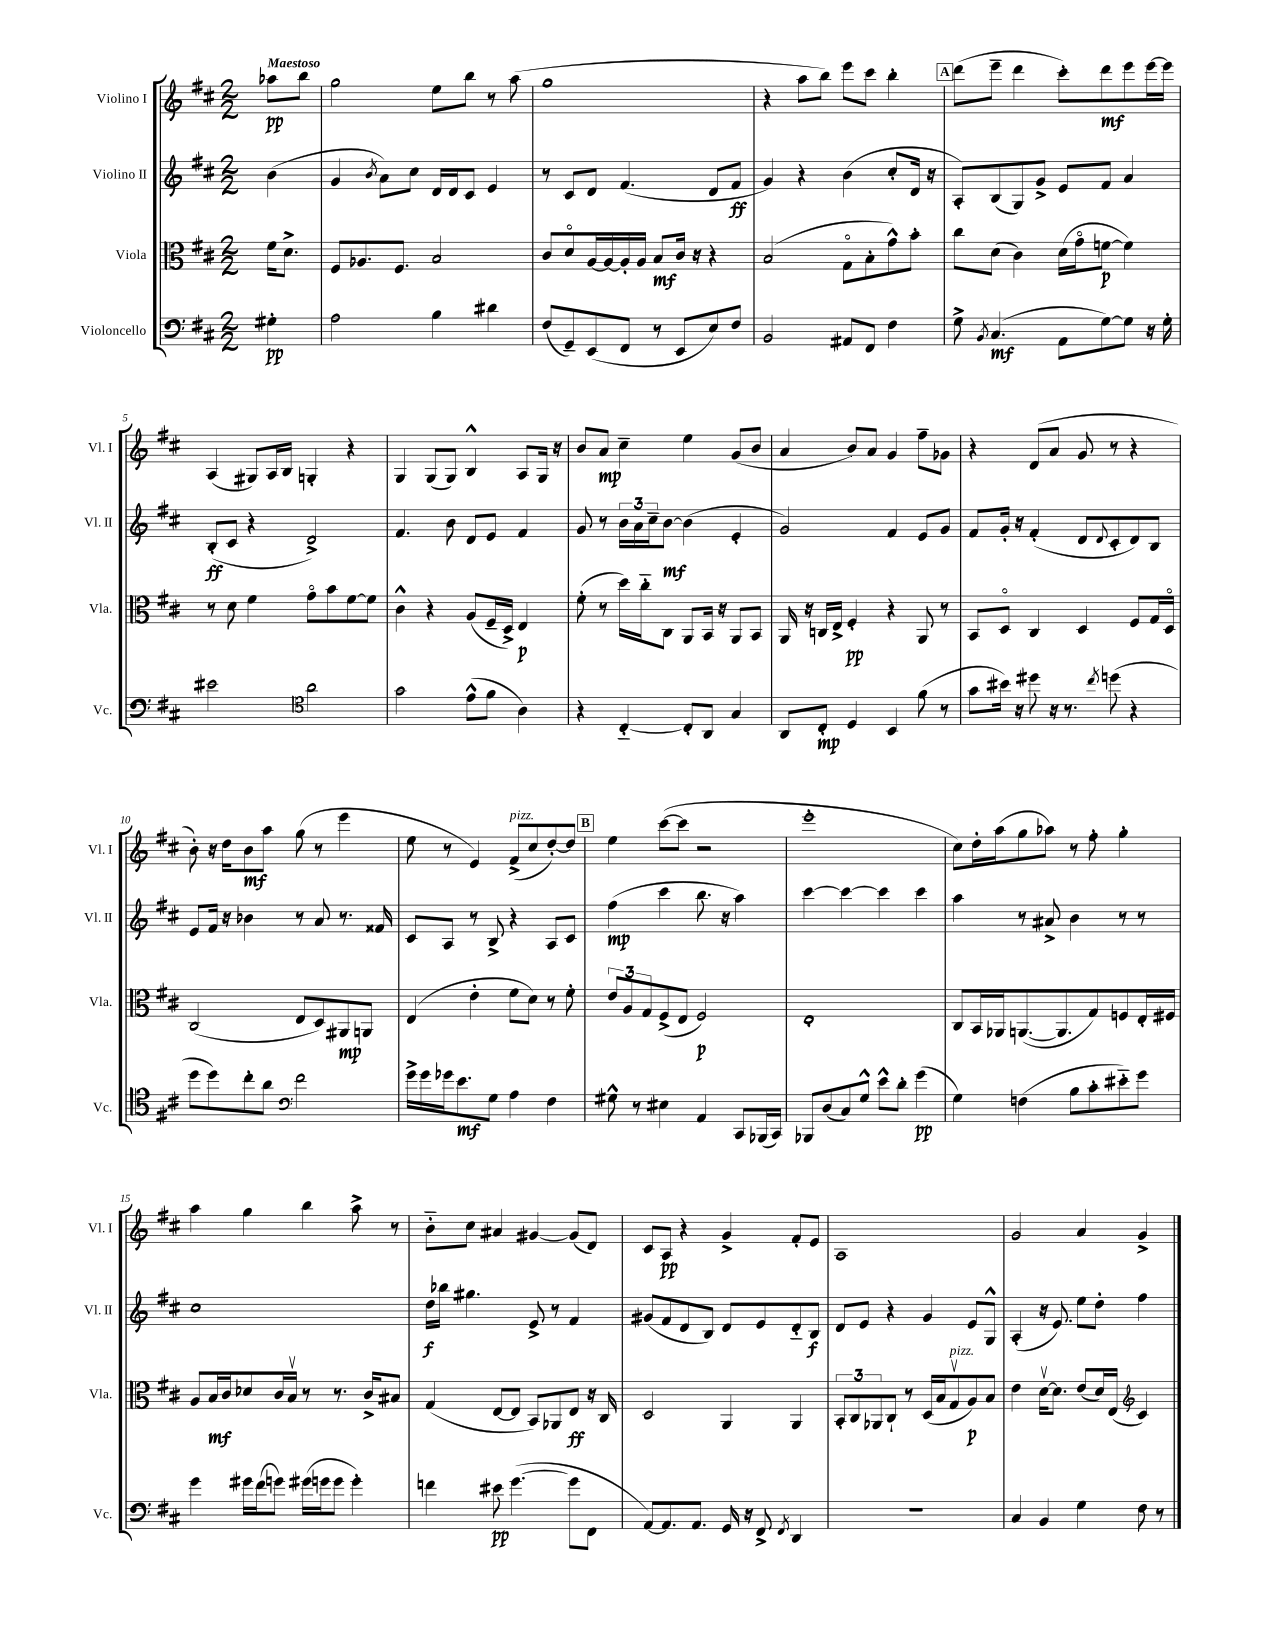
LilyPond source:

<<
\new StaffGroup <<
\new Staff = "s0" \with { instrumentName = "Violino I" shortInstrumentName = "Vl. I" } {
    \clef treble \key d \major \numericTimeSignature \time 2/2 \partial 4 \tempo "Maestoso"
    aes''8\pp b''8 |
    g''2 e''8 b''8 r8 a''8( |
    g''1 |
    r4 a''8 b''8) e'''8 cis'''8 b''4-. |
    \mark \markup { \box "A" } d'''8( e'''8-- d'''4 cis'''8-.) d'''8\mf e'''8 e'''16~ e'''16 |
    a4( gis8) a16 b16 g4-. r4 |
    g4 g8( g8) b4-^ a8 g16 r16 |
    b'8 a'8\mp cis''4-- e''4 g'8( b'8 |
    a'4 b'8) a'8 g'4 fis''8-- ges'8 |
    r4 d'8( a'8 g'8 r8 r4 |
    b'8-.) r16 d''16 b'8\mf a''8 g''8( r8 e'''4 |
    e''8 r8 e'4) fis'8->^\markup { \italic "pizz." }( cis''8 d''8~-.) d''8 |
    \mark \markup { \box "B" } e''4 cis'''8~( cis'''8 r2 |
    e'''1-. |
    cis''8) d''16-. a''16( g''8 aes''8) r8 fis''8-. g''4-. |
    a''4 g''4 b''4 a''8-> r8 |
    b'8-_ cis''8 ais'4 gis'4~ gis'8( d'8) |
    cis'8 a8\pp r4 g'4-> fis'8-. e'8 |
    a1 |
    g'2 a'4 g'4-> \bar "|." |
}
\new Staff = "s1" \with { instrumentName = "Violino II" shortInstrumentName = "Vl. II" } {
    \clef treble \key d \major \numericTimeSignature \time 2/2 \partial 4
    b'4( |
    g'4 \acciaccatura { b'8 } a'8) cis''8 d'16 d'16 cis'8 e'4 |
    r8 cis'8 d'8 fis'4.( d'8 fis'8\ff |
    g'4) r4 b'4( cis''8-. d'16 r16 |
    \mark \markup { \box "A" } a8-.) b8( g8) g'8-> e'8 fis'8 a'4 |
    b8-.\ff( cis'8 r4 d'2->) |
    fis'4. b'8 d'8 e'8 fis'4 |
    g'8 r8 \tuplet 3/2 { b'16 a'16 cis''16-- } b'8~\mf b'4( e'4-. |
    g'2) fis'4 e'8 g'8 |
    fis'8 g'16-. r16 fis'4-.( d'8 \appoggiatura { d'8 } cis'8-. d'8) b8 |
    e'8 fis'16 r16 bes'4 r8 a'8 r8. fisis'16 |
    cis'8 a8 r8 b8-> r4 a8 cis'8 |
    \mark \markup { \box "B" } fis''4\mp( cis'''4 b''8. r16 a''4) |
    cis'''4~ cis'''4~ cis'''4 cis'''4 |
    a''4 r8 ais'8-> b'4 r8 r8 |
    cis''1 |
    d''16\f bes''16 gis''4. e'8-> r8 fis'4 |
    gis'8( fis'8 d'8 b8) d'8 e'8 d'8-_ b8\f |
    d'8 e'8 r4 g'4 e'8 g8-^ |
    a4-.( r16 e'8.) e''8 d''8-. fis''4 \bar "|." |
}
\new Staff = "s2" \with { instrumentName = "Viola" shortInstrumentName = "Vla." } {
    \clef alto \key d \major \numericTimeSignature \time 2/2 \partial 4
    fis'16 d'8.-> |
    fis8 aes8. fis8. b2 |
    cis'8 d'8\flageolet a16~ a16~ a16-. a16 b8\mf cis'16 r16 r4 |
    b2( g8\flageolet b8-. g'8-^) b'8-. |
    \mark \markup { \box "A" } cis''8 d'8( cis'4) d'16( g'16\flageolet f'8~\p f'4) |
    r8 d'8 fis'4 g'8\flageolet b'8 fis'8~ fis'8 |
    cis'4-^ r4 a8( fis16-- d16->) e4\p |
    fis'8-.( r8 d''16) cis''16-_ cis8 a,8 b,16 r16 a,8 b,8 |
    a,16 r16 c16 e16-> fis4-.\pp r4 a,8 r8 |
    b,8 d8\flageolet cis4 d4 fis8 g16 d16\flageolet |
    cis2( e8 d8) ais,8\mp a,8 |
    e4( e'4-. fis'8 d'8) r8 fis'8-. |
    \mark \markup { \box "B" } \tuplet 3/2 { e'8 a8 g8 } fis8->( e8 fis2\p) |
    e1-. |
    cis8 b,16 aes,16 a,8.~( a,8. g8) f8 e16-. fis16 |
    a8 b16\mf cis'16 des'8 cis'16 b16\upbow r8 r8. cis'16-> bis8 |
    g4( e8~ e8 b,8) aes,8 e8\ff r16 cis16 |
    d2 a,4 a,4 |
    \tuplet 3/2 { b,8-. cis8 aes,8 } cis8-! r8 d16( b16 g8\upbow^\markup { \italic "pizz." } a8\p) b8 |
    e'4 d'16~\upbow d'8. e'8( d'16) e16( \clef treble cis'4) \bar "|." |
}
\new Staff = "s3" \with { instrumentName = "Violoncello" shortInstrumentName = "Vc." } {
    \clef bass \key d \major \numericTimeSignature \time 2/2 \partial 4
    gis4-.\pp |
    a2 b4 dis'4 |
    fis8( g,8--) e,8( fis,8 r8 e,8 e8) fis8 |
    b,2 ais,8 fis,8 fis4 |
    \mark \markup { \box "A" } g8-> \acciaccatura { b,8 } cis4.\mf( a,8 g8~) g8 r16 g16-. |
    eis'2 \clef tenor a'2 |
    g'2 e'8-^( fis'8 a4) |
    r4 cis4~-_ cis8-. a,8 g4 |
    a,8 cis8-.\mp d4 b,4 fis'8( r8 |
    g'8 bis'16) r16 dis''8 r16 r8. \acciaccatura { cis''8 } d''8( r4 |
    d''8 d''8) cis''8-. a'8 \clef bass fis'2 |
    g'16-> g'16 ges'16 e'8.\mf g8 a4 fis4 |
    \mark \markup { \box "B" } gis8-^ r8 eis4 a,4 cis,8 bes,,16( cis,16) |
    bes,,8 d8( cis8) g8-^ e'8-^ d'8-. g'4\pp( |
    g4) f4( b8 cis'8-. eis'8-_) g'8 |
    g'4 gis'16 fis'16( g'8) gis'16( g'16 g'8 g'4-.) |
    f'4 eis'8\pp g'4.~( g'8 fis,8 |
    a,8~) a,8. a,8. g,16 r16 fis,8-> \acciaccatura { fis,8 } d,4 |
    R1 |
    cis4 b,4 g4 fis8 r8 \bar "|." |
}
>>
>>
